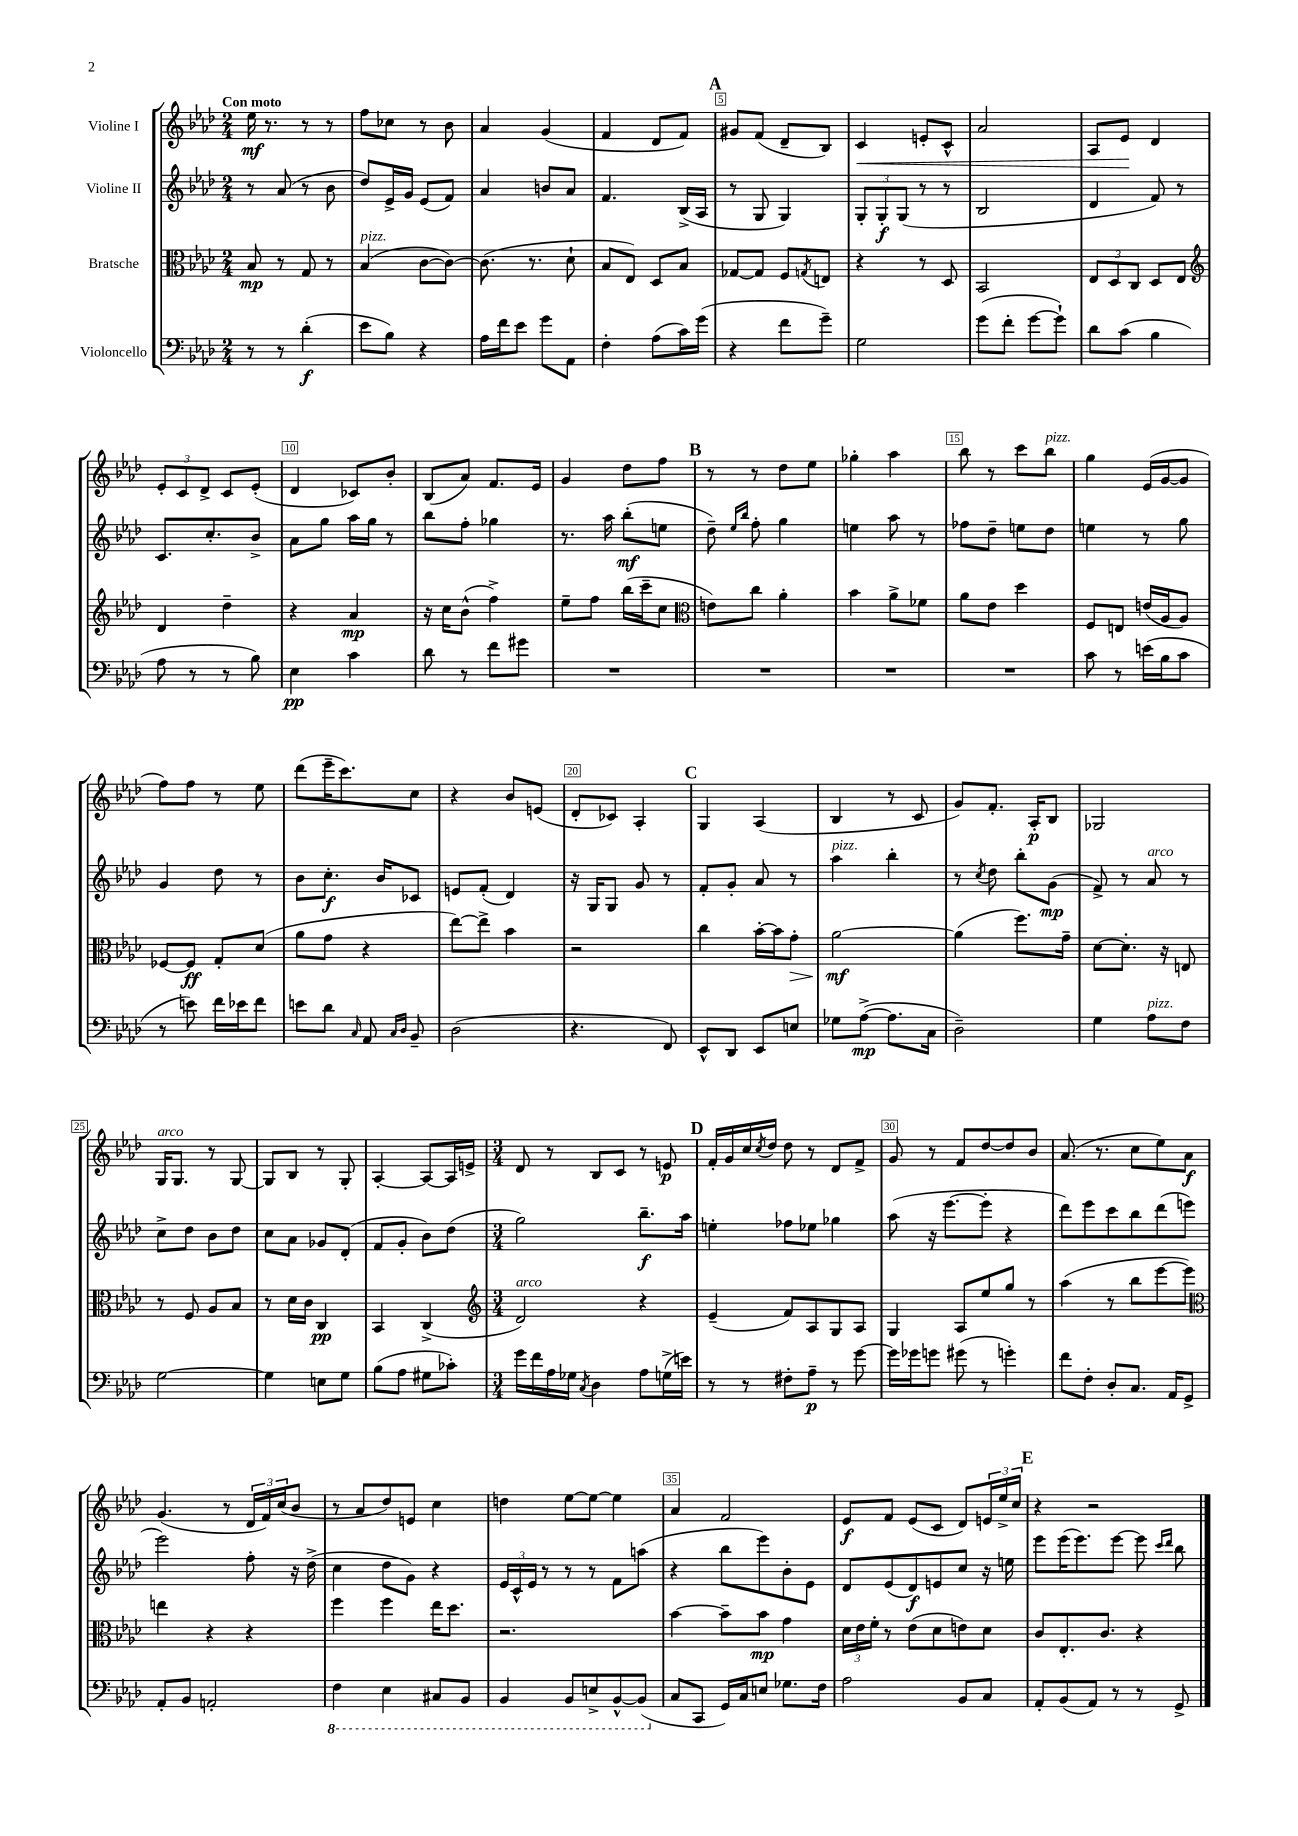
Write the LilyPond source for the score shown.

<<
\new StaffGroup <<
\new Staff = "s0" \with { instrumentName = "Violine I" } {
    \clef treble \key aes \major \numericTimeSignature \time 2/4 \tempo "Con moto"
    ees''16\mf r8. r8 r8 |
    f''8 ces''8 r8 bes'8 |
    aes'4 g'4( |
    f'4 des'8 f'8) |
    \mark \markup { \bold "A" } gis'8 f'8( des'8-- bes8) |
    c'4\< e'8-. c'8-^ |
    aes'2 |
    aes8 ees'8\! des'4 |
    \tuplet 3/2 { ees'8-. c'8 des'8-> } c'8 ees'8-.( |
    des'4 ces'8) bes'8-. |
    bes8( aes'8) f'8. ees'16 |
    g'4 des''8 f''8 |
    \mark \markup { \bold "B" } r8 r8 des''8 ees''8 |
    ges''4-. aes''4 |
    bes''8 r8 c'''8 bes''8^\markup { \italic "pizz." } |
    g''4 ees'16( g'16~ g'8 |
    f''8) f''8 r8 ees''8 |
    des'''8( ees'''16-- c'''8.) c''8 |
    r4 bes'8 e'8( |
    des'8-. ces'8) aes4-. |
    \mark \markup { \bold "C" } g4 aes4( |
    bes4 r8 c'8 |
    g'8) f'8.-. aes16-.\p bes8 |
    ges2 |
    g16^\markup { \italic "arco" } g8. r8 g8~ |
    g8 bes8 r8 g8-. |
    aes4~-. aes8~ aes16 e'16-> |
    \numericTimeSignature \time 3/4 des'8 r8 bes8 c'8 r8 e'8\p |
    \mark \markup { \bold "D" } f'16-. g'16 c''16 \acciaccatura { c''8 } des''16 des''8 r8 des'8 f'8-> |
    g'8 r8 f'8 des''8~ des''8 bes'8 |
    aes'8.( r8. c''8 ees''8) aes'8\f |
    g'4.( r8 \tuplet 3/2 { des'16 f'16) c''16( } bes'8 |
    r8 aes'8 des''8) e'8 c''4 |
    d''4 ees''8~ ees''8~ ees''4 |
    aes'4 f'2 |
    ees'8\f f'8 ees'8( c'8 des'8) \tuplet 3/2 { e'16 ees''16-> c''16 } |
    \mark \markup { \bold "E" } r4 r2 \bar "|." |
}
\new Staff = "s1" \with { instrumentName = "Violine II" } {
    \clef treble \key aes \major \numericTimeSignature \time 2/4
    r8 aes'8( r8 bes'8 |
    des''8) ees'16-> g'16 ees'8( f'8) |
    aes'4 b'8 aes'8 |
    f'4. bes16->( aes16 |
    \mark \markup { \bold "A" } r8 g8 g4) |
    \tuplet 3/2 { g8-. g8-.\f g8( } r8 r8 |
    bes2 |
    des'4 f'8) r8 |
    c'8. c''8.-. bes'8-> |
    aes'8 g''8 aes''16 g''16 r8 |
    bes''8 f''8-. ges''4 |
    r8. aes''16 bes''8-.\mf( e''8 |
    \mark \markup { \bold "B" } des''8--) \grace { ees''16 bes''16 } f''8-. g''4 |
    e''4 aes''8 r8 |
    fes''8 des''8-- e''8 des''8 |
    e''4 r8 g''8 |
    g'4 des''8 r8 |
    bes'8 c''8.-.\f bes'16 ces'8 |
    e'8 f'8-.( des'4) |
    r16 g16 g8 g'8 r8 |
    \mark \markup { \bold "C" } f'8-. g'8-. aes'8 r8 |
    aes''4^\markup { \italic "pizz." } bes''4-. |
    r8 \acciaccatura { c''8 } des''8 bes''8-. g'8\mp( |
    f'8->) r8 aes'8^\markup { \italic "arco" } r8 |
    c''8-> des''8 bes'8 des''8 |
    c''8 aes'8 ges'8 des'8-.( |
    f'8 g'8-. bes'8) des''8( |
    \numericTimeSignature \time 3/4 g''2) bes''8.--\f aes''16 |
    \mark \markup { \bold "D" } e''4-. fes''8 ees''8 ges''4 |
    aes''8( r16 ees'''8.~ ees'''8-. r4 |
    des'''8) ees'''8 c'''8 bes''8 des'''8( e'''8 |
    ees'''2) f''8-. r16 des''16->( |
    c''4 des''8 g'8) r4 |
    \tuplet 3/2 { ees'16 c'16-^ ees'16 } r8 r8 r8 f'8 a''8( |
    r4 bes''8 ees'''8) bes'8-. ees'8 |
    des'8 ees'8( des'8\f) e'8 c''8 r16 e''16 |
    \mark \markup { \bold "E" } ees'''8 ees'''16( ees'''8.) ees'''8~ ees'''8 \grace { c'''16 des'''16 } bes''8 \bar "|." |
}
\new Staff = "s2" \with { instrumentName = "Bratsche" } {
    \clef alto \key aes \major \numericTimeSignature \time 2/4
    bes8\mp r8 g8 r8 |
    bes4^\markup { \italic "pizz." }( c'8~ c'8~) |
    c'8.( r8. des'8-! |
    bes8 ees8) des8 bes8 |
    \mark \markup { \bold "A" } ges8~ ges8 f8 \acciaccatura { g8 } e8 |
    r4 r8 des8 |
    bes,2 |
    \tuplet 3/2 { ees8 des8 c8 } des8 ees8 |
    \clef treble des'4 des''4-- |
    r4 aes'4\mp |
    r16 c''16 bes'8-^( f''4->) |
    ees''8-- f''8 bes''16( c'''16-- c''8 |
    \mark \markup { \bold "B" } \clef alto e'8) c''8 aes'4-. |
    bes'4 aes'8-> fes'8 |
    aes'8 ees'8 des''4 |
    f8 e8 e'16( aes16 aes8) |
    fes8~ fes8\ff g8-. des'8( |
    aes'8 g'8 r4 |
    ees''8~) ees''8-> bes'4 |
    r2 |
    \mark \markup { \bold "C" } c''4 bes'16~-. bes'16 g'8-.\> |
    aes'2~\mf\! |
    aes'4( f''8.) g'16-- |
    des'8~ des'8.-. r16 e8 |
    r8 f8 aes8 bes8 |
    r8 des'16 c'16 c4\pp |
    bes,4 c4->( |
    \numericTimeSignature \time 3/4 \clef treble des'2^\markup { \italic "arco" }) r4 |
    \mark \markup { \bold "D" } ees'4--( f'8) aes8 g8 aes8 |
    g4 aes8 ees''8 g''8 r8 |
    aes''4( r8 bes''8 ees'''8~ ees'''8) |
    \clef alto e''4 r4 r4 |
    f''4 f''4 ees''16 des''8. |
    r2. |
    bes'4~ bes'8-- bes'8\mp g'4 |
    \tuplet 3/2 { des'16 ees'16 f'16-. } r8 ees'8( des'8 e'8) des'8 |
    \mark \markup { \bold "E" } c'8 ees8.-. c'8. r4 \bar "|." |
}
\new Staff = "s3" \with { instrumentName = "Violoncello" } {
    \clef bass \key aes \major \numericTimeSignature \time 2/4
    r8 r8 des'4-.\f( |
    ees'8 bes8) r4 |
    aes16 f'16 ees'8 g'8 aes,8 |
    f4-. aes8( c'16) g'16( |
    \mark \markup { \bold "A" } r4 f'8 g'8--) |
    g2 |
    g'8( f'8-. g'8~ g'8-!) |
    des'8 c'8( bes4 |
    aes8 r8 r8 bes8) |
    ees4\pp c'4 |
    des'8 r8 f'8 gis'8 |
    R2 |
    \mark \markup { \bold "B" } R2 |
    R2 |
    R2 |
    c'8 r8 e'16( bes16 c'8 |
    r8 e'8) f'16 ees'16 f'8 |
    e'8 des'8 \grace { c16 } aes,8 \grace { c16 des16 } bes,8-- |
    des2( |
    r4. f,8) |
    \mark \markup { \bold "C" } ees,8-^ des,8 ees,8 e8 |
    ges8 aes8~->\mp( aes8. c16 |
    des2--) |
    g4 aes8^\markup { \italic "pizz." } f8 |
    g2~ |
    g4 e8 g8 |
    bes8( aes8 gis8 ces'8-.) |
    \numericTimeSignature \time 3/4 g'16 f'16 aes16 ges16 \acciaccatura { c8 } des4 aes8 g16->( e'16) |
    \mark \markup { \bold "D" } r8 r8 fis8-. aes8--\p r8 g'8~ |
    g'16 ges'16 g'8 gis'8( r8 g'4-.) |
    f'8 f8-. des8-. c8. aes,16 g,8-> |
    aes,8-. bes,8 a,2-. |
    \ottava #-1 f,4 ees,4 cis,8 bes,,8 |
    bes,,4 bes,,8 e,8-> bes,,8~-^ bes,,8( \ottava #0 |
    c8 c,8 g,16) c16 e8 ges8. f16 |
    aes2 bes,8 c8 |
    \mark \markup { \bold "E" } aes,8-. bes,8( aes,8) r8 r8 g,8-> \bar "|." |
}
>>
>>
\layout { \context { \Score \override BarNumber.break-visibility = ##(#f #t #t) barNumberVisibility = #(every-nth-bar-number-visible 5) \override BarNumber.stencil = #(make-stencil-boxer 0.1 0.3 ly:text-interface::print) } }
